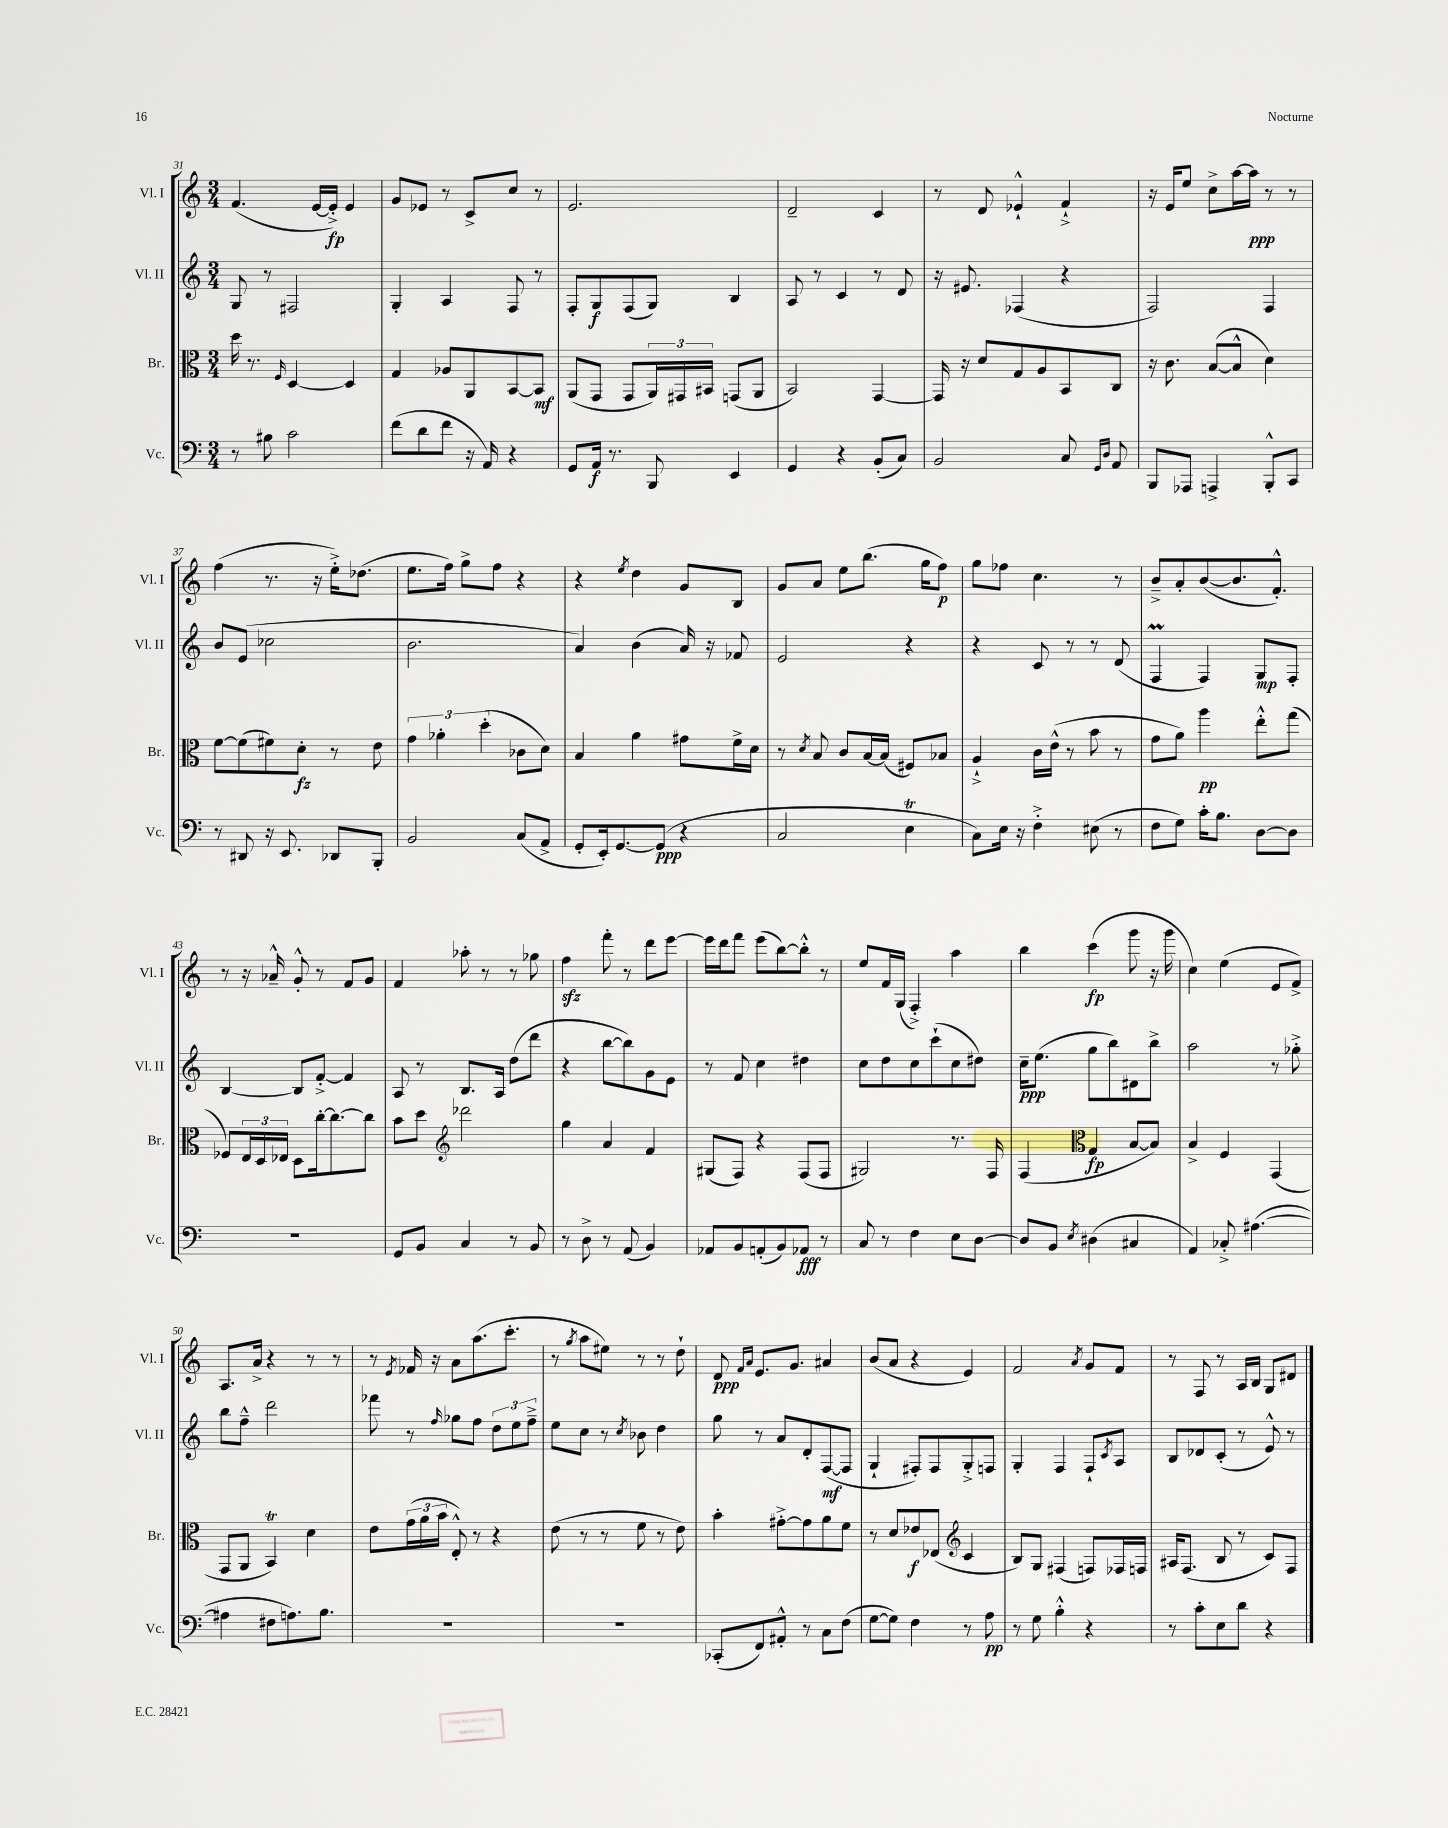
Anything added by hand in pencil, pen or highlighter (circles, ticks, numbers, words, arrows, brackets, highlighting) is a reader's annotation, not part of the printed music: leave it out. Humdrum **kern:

**kern	**dynam	**kern	**dynam	**kern	**dynam	**kern	**dynam
*part4	*part4	*part3	*part3	*part2	*part2	*part1	*part1
*staff4	*staff4	*staff3	*staff3	*staff2	*staff2	*staff1	*staff1
*I"Vc.	*	*I"Br.	*	*I"Vl. II	*	*I"Vl. I	*
*I'Vc.	*	*I'Br.	*	*I'Vl. II	*	*I'Vl. I	*
*clefF4	*	*clefC3	*	*clefG2	*	*clefG2	*
*k[]	*	*k[]	*	*k[]	*	*k[]	*
*M3/4	*	*M3/4	*	*M3/4	*	*M3/4	*
=31	=31	=31	=31	=31	=31	=31	=31
8r	.	16dd\	.	8G/	.	(4.f/	.
.	.	8.r	.	.	.	.	.
8B#X\	.	.	.	8r	.	.	.
.	.	16qqF/	.	.	.	.	.
2c\	.	[4D/	.	2F#X/	.	.	.
.	.	.	.	.	.	[16e/LL	.
.	.	.	.	.	.	16e'^/JJ])	fp
.	.	4D/]	.	.	.	4e/	.
=32	=32	=32	=32	=32	=32	=32	=32
(8f\L	.	4G/	.	4G'/	.	8g/L	.
8d\	.	.	.	.	.	8e-X/J	.
8f\J	.	8A-X/L	.	4A/	.	8r	.
16r	.	8AA/	.	.	.	8c^/L	.
16AA/)	.	.	.	.	.	.	.
4r	.	[8BB/	.	8F/	.	8cc/J	.
.	.	8BB/J]	mf	8r	.	8r	.
=33	=33	=33	=33	=33	=33	=33	=33
8GG/L	.	(8AA/L	.	8F'/L	.	2.e/	.
16AA/Jk	f	8GG/J	.	8G/	f	.	.
8.r	.	.	.	.	.	.	.
.	.	8GG/L	.	(8F/	.	.	.
8BBB/	.	24AA/L)	.	8G/J)	.	.	.
.	.	24GG#X/	.	.	.	.	.
.	.	24BB#X/JJ	.	.	.	.	.
4EE/	.	(8GGn/L	.	4B/	.	.	.
.	.	8AA/J	.	.	.	.	.
=34	=34	=34	=34	=34	=34	=34	=34
4GG/	.	2BB/)	.	8A/	.	2d~/	.
.	.	.	.	8r	.	.	.
4r	.	.	.	4c/	.	.	.
(8BB'/L	.	[4GG/	.	8r	.	4c/	.
8C/J)	.	.	.	8d/	.	.	.
=35	=35	=35	=35	=35	=35	=35	=35
2BB/	.	16GG/]	.	16r	.	8r	.
.	.	16r	.	8.e#X/	.	.	.
.	.	8d/L	.	.	.	8d/	.
.	.	8G/	.	(4F-X/	.	4e-X`^^/	.
.	.	8A/	.	.	.	.	.
8C/	.	8BB/	.	4r	.	4f`^/	.
16qqGG/LL	.	.	.	.	.	.	.
16qqD/JJ	.	.	.	.	.	.	.
8AA/	.	8C/J	.	.	.	.	.
=36	=36	=36	=36	=36	=36	=36	=36
8BBB/L	.	16r	.	2F/)	.	16r	.
.	.	8.c\	.	.	.	16e/KL	.
8AAA-X/J	.	.	.	.	.	8ee/J	.
4AAAn^/	.	([8B/L	.	.	.	8cc^\L	.
.	.	8B^^/J]	.	.	.	[16aa\L	.
.	.	.	.	.	.	16aa\JJ]	ppp
8BBB'^^/L	.	4d\)	.	4F/	.	8r	.
8CC/J	.	.	.	.	.	8r	.
!!LO:LB:g=z
=37	=37	=37	=37	=37	=37	=37	=37
8r	.	[8f\L	.	8b/L	.	(4ff\	.
8DD#X/	.	(8f\]	.	(8e/J	.	.	.
16r	.	8f#X\)	.	2cc-X\	.	8.r	.
8.EE/	.	.	.	.	.	.	.
.	.	8d'\J	fz	.	.	.	.
.	.	.	.	.	.	16r	.
8DD-X/L	.	8r	.	.	.	16ee'^\KL)	.
.	.	.	.	.	.	(8.dd-X\J	.
8BBB'/J	.	8e\	.	.	.	.	.
=38	=38	=38	=38	=38	=38	=38	=38
2BB/	.	6g\	.	2.b\	.	8.ee\L	.
.	.	6a-X'\	.	.	.	.	.
.	.	.	.	.	.	16ff\Jk)	.
.	.	.	.	.	.	8gg^\L	.
.	.	(6dd'\	.	.	.	.	.
.	.	.	.	.	.	8ff\J	.
(8C/L	.	8c-X\L	.	.	.	4r	.
8AA^/J	.	8d\J)	.	.	.	.	.
=39	=39	=39	=39	=39	=39	=39	=39
8GG'/L	.	4B/	.	4a/)	.	4r	.
16EE'/k)	.	.	.	.	.	.	.
[8.GG/	.	.	.	.	.	.	.
.	.	.	.	.	.	8qee/	.
.	.	4a\	.	(4b\	.	4dd\	.
(8GG/J]	ppp	.	.	.	.	.	.
4r	.	8g#X\L	.	16a/)	.	8g/L	.
.	.	.	.	16r	.	.	.
.	.	16f^\L	.	8f-X/	.	8B/J	.
.	.	16d\JJ	.	.	.	.	.
=40	=40	=40	=40	=40	=40	=40	=40
2C/	.	8r	.	2e/	.	8g/L	.
.	.	8qd/	.	.	.	.	.
.	.	8B/	.	.	.	8a/J	.
.	.	8c/L	.	.	.	8ee\L	.
.	.	[16B/L	.	.	.	(8.bb\J	.
.	.	(16B/JJ]	.	.	.	.	.
4Et\	.	8F#X/L)	.	4r	.	.	.
.	.	.	.	.	.	16gg\KL	.
.	.	8B-X/J	.	.	.	8ff\J)	p
=41	=41	=41	=41	=41	=41	=41	=41
8C\L)	.	4A`^/	.	4r	.	8gg\L	.
16E\Jk	.	.	.	.	.	8ff-X\J	.
16r	.	.	.	.	.	.	.
4F'^\	.	16c\LL	.	8c/	.	4.cc\	.
.	.	(16e^^\JJ	.	.	.	.	.
.	.	8r	.	8r	.	.	.
(8E#X\	.	8b\	.	8r	.	.	.
8r	.	8r	.	(8d/	.	8r	.
=42	=42	=42	=42	=42	=42	=42	=42
8F\L	.	8g\L	.	4FM/	.	8b~^/L	.
8G\J)	.	8a\J)	.	.	.	8a'/	.
16c'\KL	.	4aa\	pp	4F/)	.	([8b/	.
8.B\J	.	.	.	.	.	.	.
.	.	.	.	.	.	8.b/]	.
[8D\L	.	8ee'^^\L	.	8G/L	mp	.	.
.	.	.	.	.	.	8.f'^^/J)	.
8D\J]	.	(8gg\J	.	8F'/J	.	.	.
!!LO:LB:g=z
=43	=43	=43	=43	=43	=43	=43	=43
2.r	.	8F-X/L)	.	[4B/	.	8r	.
.	.	24E/L	.	.	.	16r	.
.	.	24D/	.	.	.	.	.
.	.	.	.	.	.	16a-X~^^/	.
.	.	24E-X/JJ	.	.	.	.	.
.	.	8D\L	.	8B/L]	.	8g'^^/	.
.	.	[16cc'\k	.	[8f'^/J	.	8r	.
.	.	8.cc\_	.	.	.	.	.
.	.	.	.	4f/]	.	8f/L	.
.	.	8cc\J]	.	.	.	8g/J	.
=44	=44	=44	=44	=44	=44	=44	=44
8GG/L	.	8b\L	.	8A/	.	4f/	.
8BB/J	.	8dd\J	.	8r	.	.	.
*	*	*clefG2	*	*	*	*	*
4C/	.	2ddd-X\	.	8.B/L	.	8aa-X'\	.
.	.	.	.	.	.	8r	.
.	.	.	.	16A/Jk	.	.	.
8r	.	.	.	(8dd\L	.	8r	.
8BB/	.	.	.	8ddd\J	.	8gg-X\	.
=45	=45	=45	=45	=45	=45	=45	=45
8r	.	4gg\	.	4r	.	4ffzz\	.
8D^\	.	.	.	.	.	.	.
8r	.	4a/	.	[8bb\L	.	8fff'\	.
(8AA/	.	.	.	8bb\])	.	8r	.
4BB/)	.	4f/	.	8g\	.	8ddd\L	.
.	.	.	.	8e\J	.	[8eee\J	.
=46	=46	=46	=46	=46	=46	=46	=46
8AA-X/L	.	(8G#X/L	.	8r	.	16eee\LL]	.
.	.	.	.	.	.	16ddd\J	.
8BB/	.	8F/J)	.	8f/	.	8fff\J	.
(8AAn'/	.	4r	.	4cc\	.	(8eee\L	.
8BB/)	.	.	.	.	.	[8bb\)	.
8AA-X/J	fff	(8F/L	.	4dd#X\	.	8bb'^^\J]	.
8r	.	8F/J	.	.	.	8r	.
=47	=47	=47	=47	=47	=47	=47	=47
8C/	.	2G#X/)	.	8cc\L	.	8ee/L	.
8r	.	.	.	8dd\	.	16f/L	.
.	.	.	.	.	.	(16G/JJ	.
4F\	.	.	.	8cc\	.	4F'^/)	.
.	.	.	.	(8ccc`\	.	.	.
8E\L	.	8.r	.	8cc\	.	4aa\	.
[8D\J	.	.	.	8dd#X\J)	.	.	.
.	.	16F/	.	.	.	.	.
=48	=48	=48	=48	=48	=48	=48	=48
8D/L]	.	(4F/	.	16cc~\KL	ppp	4bb\	.
.	.	.	.	(8.ee\J	.	.	.
8BB/J	.	.	.	.	.	.	.
8qE/	.	.	.	.	.	.	.
*	*	*clefC3	*	*	*	*	*
(4D#X\	.	4G/	fp	8gg\L	.	(4ccc\	fp
.	.	.	.	8bb\)	.	.	.
4C#X/	.	[8B/L	.	8d#X\	.	8ggg\	.
.	.	8B/J])	.	8bb^\J	.	16r	.
.	.	.	.	.	.	16ggg\	.
=49	=49	=49	=49	=49	=49	=49	=49
4AA/)	.	4B^/	.	2aa\	.	4cc\)	.
8C-X'^/	.	4F/	.	.	.	(4ee\	.
([4.A#X\	.	.	.	.	.	.	.
.	.	(4GG/	.	8r	.	8e/L	.
.	.	.	.	8gg-X'^\	.	8f^/J)	.
!!LO:LB:g=z
=50	=50	=50	=50	=50	=50	=50	=50
4A#X\]	.	8GG/L	.	8bb\L	.	8.A/L	.
.	.	8AA/J	.	8ff~^^\J	.	.	.
.	.	.	.	.	.	16a^/Jk	.
8F#X\L	.	4BBt/)	.	2ddd\	.	4r	.
8.An\)	.	.	.	.	.	.	.
.	.	4d\	.	.	.	8r	.
8.B\J	.	.	.	.	.	.	.
.	.	.	.	.	.	8r	.
=51	=51	=51	=51	=51	=51	=51	=51
2.r	.	8e\L	.	8fff-X\	.	8r	.
.	.	.	.	.	.	8qe/	.
.	.	(24g\L	.	8r	.	16f-X/	.
.	.	24a\	.	.	.	.	.
.	.	.	.	.	.	16r	.
.	.	24b\JJ	.	.	.	.	.
.	.	.	.	16qqff/	.	.	.
.	.	8E'^^/)	.	8gg-X\L	.	8a\L	.
.	.	8r	.	8ff\J	.	(8.aa\	.
.	.	4r	.	12dd\L	.	.	.
.	.	.	.	.	.	8.ccc'\J	.
.	.	.	.	12ee\	.	.	.
.	.	.	.	12ff~^\J	.	.	.
=52	=52	=52	=52	=52	=52	=52	=52
2.r	.	(8e\	.	8ee\L	.	8r	.
.	.	.	.	.	.	8qgg/	.
.	.	8r	.	8cc\J	.	8aa\L	.
.	.	8r	.	8r	.	8ee#X\J)	.
.	.	.	.	8qcc/	.	.	.
.	.	8f\	.	8b-X\	.	8r	.
.	.	8r	.	4dd\	.	8r	.
.	.	8e\)	.	.	.	8dd`\	.
=53	=53	=53	=53	=53	=53	=53	=53
(8CC-X'/L	.	4b'\	.	8gg\	.	8d/	ppp
.	.	.	.	.	.	16qqf/LL	.
.	.	.	.	.	.	16qqa/JJ	.
8FF/)	.	.	.	8r	.	8.e/L	.
8AA#X'^^/J	.	[8g#X'^\L	.	8a/L	.	.	.
.	.	.	.	.	.	8.g/J	.
8r	.	8g#\]	.	8d'/	.	.	.
8C\L	.	8a\	.	([8F/	mf	4a#X/	.
(8F\J	.	8f\J	.	8F/J]	.	.	.
=54	=54	=54	=54	=54	=54	=54	=54
[8G\L	.	8r	.	4G`/	.	(8b/L	.
8G\J])	.	8d/L	.	.	.	8a/J	.
4F\	.	8e-X/	f	8F#X'/L)	.	4r	.
.	.	(8E-X/J	.	8F#/	.	.	.
*	*	*clefG2	*	*	*	*	*
8r	.	4c/	.	8G'^/	.	4e/)	.
8A\	pp	.	.	8Fn/J	.	.	.
=55	=55	=55	=55	=55	=55	=55	=55
8r	.	8B/L)	.	4G'/	.	2f/	.
8G\	.	8G/J	.	.	.	.	.
4B'^^\	.	(4F#X/	.	4F/	.	.	.
.	.	.	.	.	.	8qa/	.
4r	.	8Fn/L)	.	8F`/L	.	8g/L	.
.	.	.	.	8qc/	.	.	.
.	.	16F-X/L	.	8A/J	.	8f/J	.
.	.	16Fn/JJ	.	.	.	.	.
=56	=56	=56	=56	=56	=56	=56	=56
8r	.	16A#X/KL	.	8B/L	.	8r	.
.	.	(8.F/J	.	.	.	.	.
8c'\L	.	.	.	8d-X/	.	8F/	.
8E\	.	8B/	.	(8c'/J	.	8r	.
8d\J	.	8r	.	8r	.	16A/LL	.
.	.	.	.	.	.	16B/JJ	.
4r	.	8c/L)	.	8e^^/)	.	8G/L	.
.	.	8F/J	.	8r	.	8d#X/J	.
==	==	==	==	==	==	==	==
*-	*-	*-	*-	*-	*-	*-	*-
